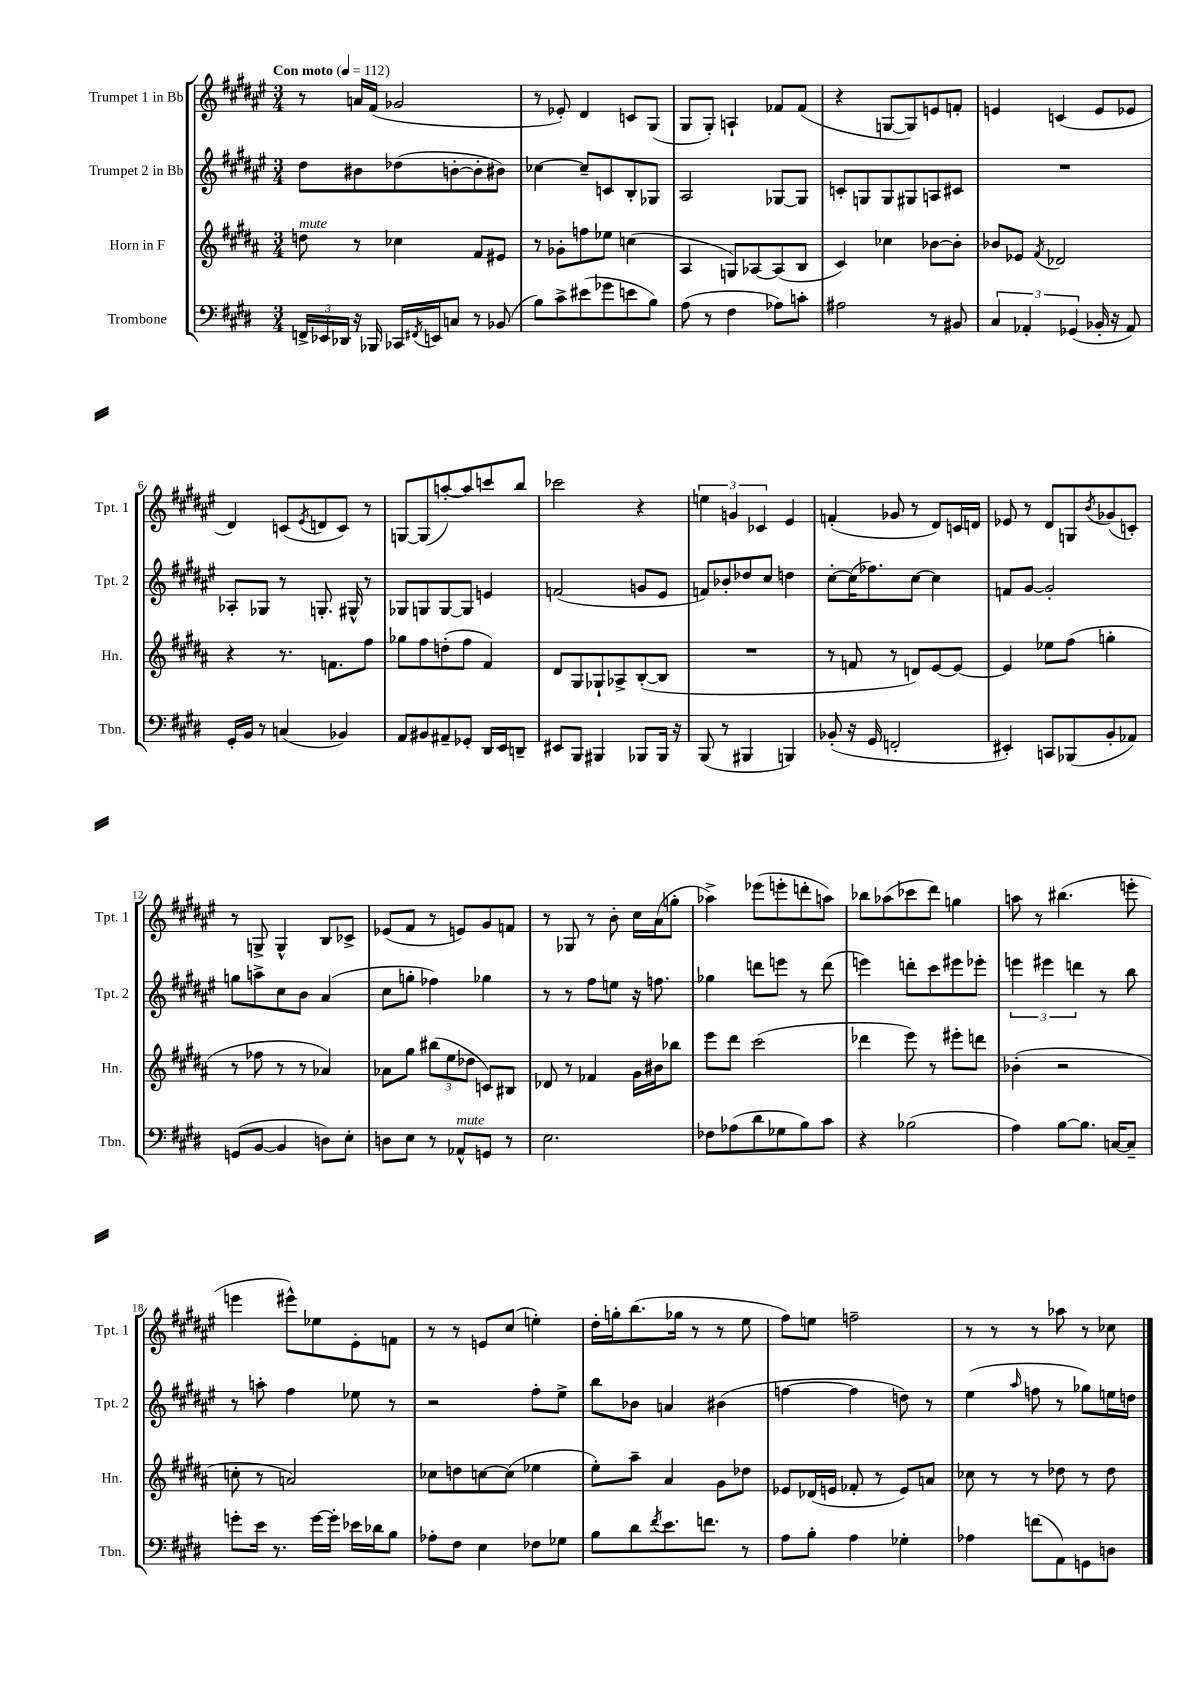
<<
\new StaffGroup <<
\new Staff = "s0" \with { instrumentName = "Trumpet 1 in Bb" shortInstrumentName = "Tpt. 1" } {
    \clef treble \key fis \major \numericTimeSignature \time 3/4 \tempo "Con moto" 4 = 112
    r8 a'16 fis'16( ges'2 |
    r8 ees'8-.) dis'4 c'8 gis8( |
    gis8 gis8-.) a4-! fes'8 fes'8( |
    r4 g8~ g8) e'8 f'8-. |
    e'4 c'4( e'8 ees'8 |
    dis'4) c'8( \acciaccatura { eis'8 } d'8 c'8) r8 |
    g8~ g8( a''8~-.) a''8 c'''8 b''8 |
    ces'''2 r4 |
    \tuplet 3/2 { e''4 g'4 ces'4 } eis'4 |
    f'4-.( ges'8 r8 dis'8) c'16 d'16 |
    ees'8 r8 dis'8 g8 \acciaccatura { b'8 } ges'8( c'8-.) |
    r8 g8-> g4-^ b8 ces'8-> |
    ees'8( fis'8 r8 e'8) gis'8 f'8 |
    r8 ges8 r8 b'8-. cis''16 ais'16( g''8-. |
    aes''4->) ees'''8( e'''8-. d'''8-. a''8) |
    bes''8 aes''8( ces'''8 dis'''8) g''4 |
    a''8 r8 bis''4.( e'''8-. |
    e'''4 eis'''8-^) ees''8 eis'8-. f'8 |
    r8 r8 e'8 cis''8( e''4-.) |
    dis''16-. g''16-. b''8.( ges''16 r8 r8 eis''8 |
    fis''8) e''8 f''2-- |
    r8 r8 r8 aes''8 r8 ces''8 \bar "|." |
}
\new Staff = "s1" \with { instrumentName = "Trumpet 2 in Bb" shortInstrumentName = "Tpt. 2" } {
    \clef treble \key fis \major \numericTimeSignature \time 3/4
    dis''8 bis'8 des''8( b'8~-. b'8-. bis'8) |
    ces''4~ ces''8-- c'8 b8-. ges8 |
    ais2 ges8~ ges8 |
    c'8-. g8 g8 gis8 a8 cis'8 |
    R2. |
    aes8-. ges8 r8 g8.-. gis16-^ r8 |
    ges8 g8 g8~ g8 e'4 |
    f'2( g'8 eis'8 |
    f'8) bes'8-. des''8 cis''8 d''4 |
    cis''8~-. cis''16( fes''8.) cis''8~ cis''4 |
    f'8 gis'8~ gis'2-. |
    g''8 a''8-> cis''8 b'8 ais'4( |
    cis''8 g''8-. fes''4) ges''4 |
    r8 r8 fis''8 e''8 r16 f''8. |
    ges''4 d'''8 e'''8 r8 d'''8( |
    e'''4) d'''8-. cis'''8 eis'''8 ees'''8-. |
    \tuplet 3/2 { e'''4 eis'''4 d'''4 } r8 b''8 |
    r8 a''8-. fis''4 ees''8 r8 |
    r2 fis''8-. eis''8-> |
    b''8 bes'8 a'4 bis'4( |
    f''4~ f''4 d''8) r8 |
    eis''4( \grace { ais''16 } f''8 r8 ges''8) e''16 d''16 \bar "|." |
}
\new Staff = "s2" \with { instrumentName = "Horn in F" shortInstrumentName = "Hn." } {
    \clef treble \key b \major \numericTimeSignature \time 3/4
    d''8^\markup { \italic "mute" } r8 ces''4 fis'8 eis'8 |
    r8 ges'8-. f''8 ees''8 c''4( |
    ais4 g8) aes8~ aes8( b8 |
    cis'4) ces''4 bes'8~ bes'8-. |
    bes'8 ees'8 \acciaccatura { fis'8 } des'2 |
    r4 r8. f'8. fis''8 |
    ges''8 fis''8 d''8-.( fis''8 fis'4) |
    dis'8 gis8 ges8-! aes8-> b8~-.( b8 |
    R2. |
    r8 f'8 r8 d'8) e'8~ e'8~ |
    e'4 ees''8 fis''8( g''4-. |
    r8 fes''8 r8 r8 aes'4) |
    aes'8 gis''8 \tuplet 3/2 { bis''8( e''8 des''8 } c'8) bis8 |
    des'8 r8 fes'4 gis'16 bis'16 bes''8 |
    e'''8 dis'''8 cis'''2( |
    des'''4 e'''8) r8 eis'''8-. d'''8 |
    bes'4-.( r2 |
    c''8-. r8 a'2) |
    ces''8 d''8 c''8~ c''8( ees''4 |
    e''8-.) ais''8-- ais'4 gis'8 des''8 |
    ees'8 des'16( e'16 fes'8-. r8 e'8) a'8 |
    ces''8 r8 r8 des''8 r8 des''8 \bar "|." |
}
\new Staff = "s3" \with { instrumentName = "Trombone" shortInstrumentName = "Tbn." } {
    \clef bass \key e \major \numericTimeSignature \time 3/4
    \tuplet 3/2 { f,16-> ees,16 des,16 } r16 bes,,16 ces,16 \acciaccatura { fis,8 } e,16 c8 r8 bes,8( |
    b8) cis'8-> eis'8( ges'8 e'8 b8) |
    a8( r8 fis4 aes8) c'8-. |
    ais2 r8 bis,8 |
    \tuplet 3/2 { cis4 aes,4-. ges,4( } bes,16-. r16 aes,8) |
    gis,16-. b,16 r8 c4( bes,4) |
    a,8 bis,8 ais,8-- ges,8-. dis,16 e,16 d,8-- |
    eis,8 b,,8 bis,,4 bes,,8 bes,,16 r16 |
    b,,8( r8 bis,,4 b,,4) |
    bes,8-.( r16 gis,16 f,2-. |
    eis,4-.) c,8 bes,,8( b,8-. aes,8) |
    g,8( b,8~ b,4 d8) e8-. |
    d8 e8 r8 aes,8-^^\markup { \italic "mute" } g,8 r8 |
    e2. |
    fes8 aes8( dis'8 ges8 b8) cis'8 |
    r4 bes2( |
    a4) b8~ b8. c16~ c8-- |
    g'8-. e'16 r8. g'16~ g'16-. ees'16 des'16 b8 |
    aes8-. fis8 e4 fes8 ges8 |
    b8 dis'8 \acciaccatura { fis'8 } e'8. f'8. r8 |
    a8 b8-. a4 ges4-. |
    aes4 f'8( a,8) g,8 d8 \bar "|." |
}
>>
>>
